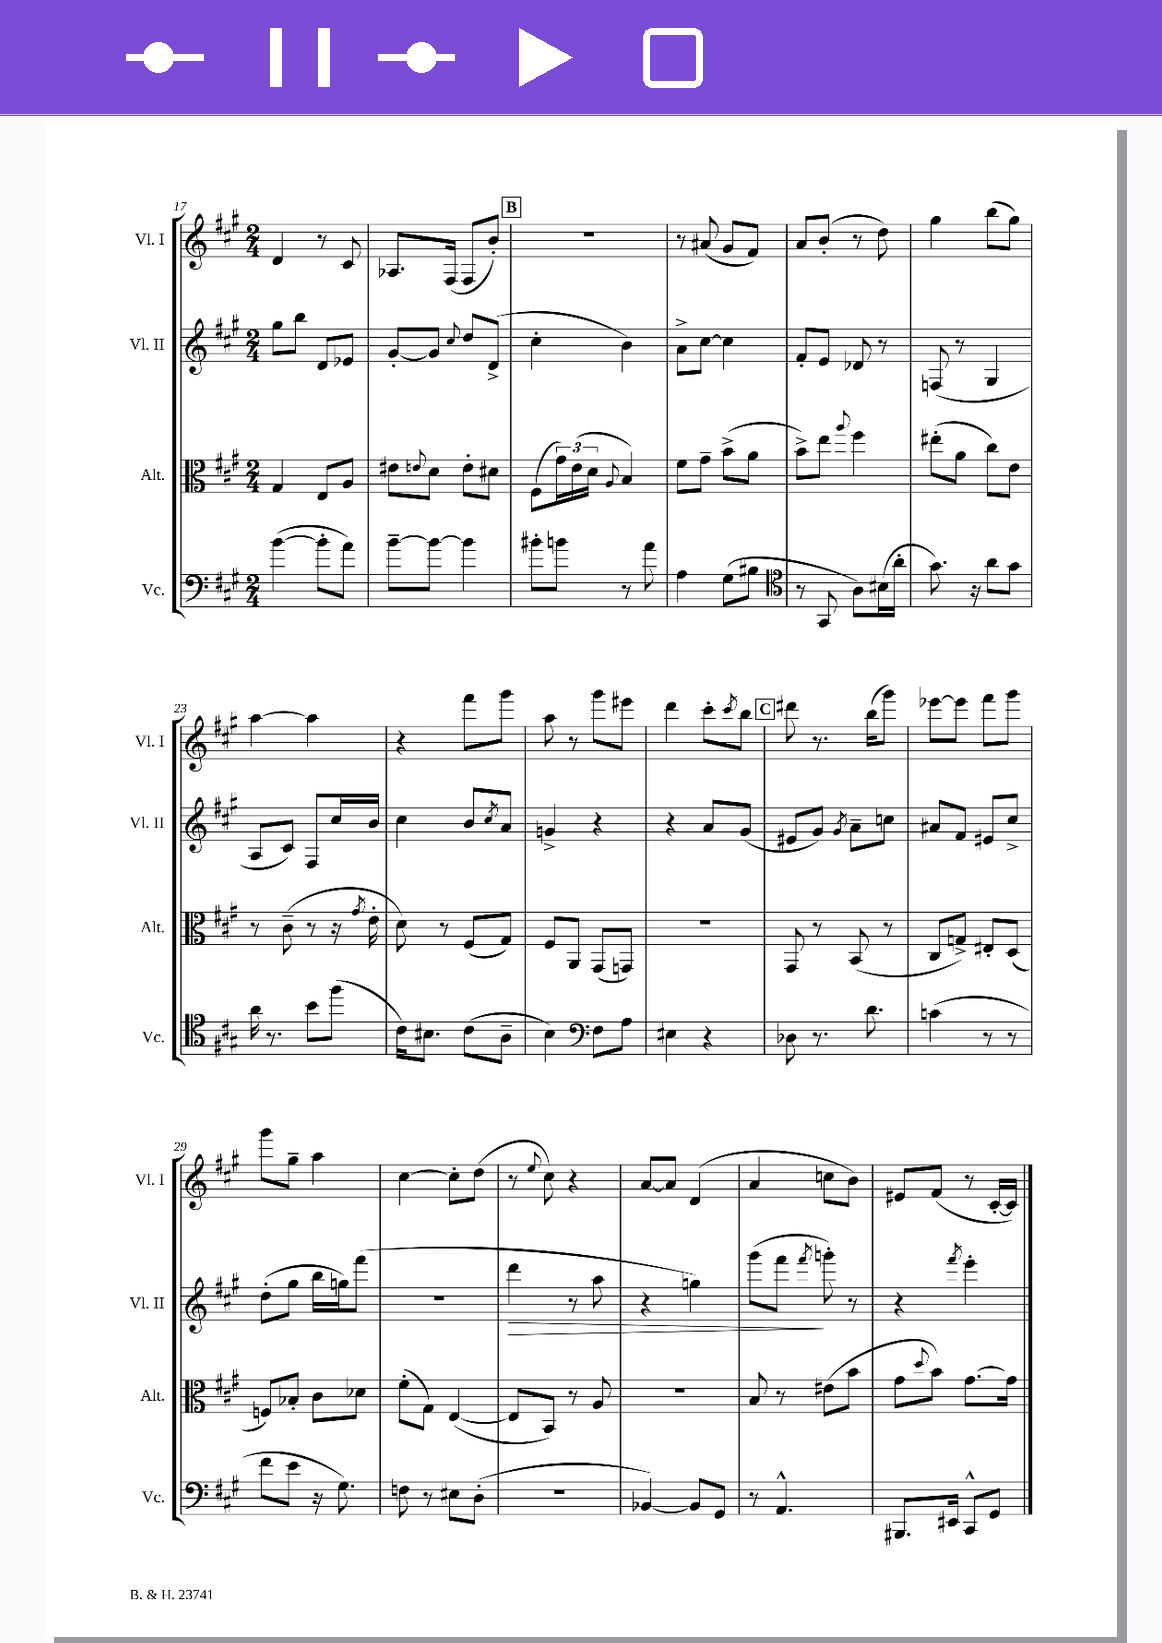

**kern	**kern	**kern	**dynam	**kern
*part4	*part3	*part2	*part2	*part1
*staff4	*staff3	*staff2	*staff2	*staff1
*I"Vc.	*I"Alt.	*I"Vl. II	*	*I"Vl. I
*I'Vc.	*I'Alt.	*I'Vl. II	*	*I'Vl. I
*clefF4	*clefC3	*clefG2	*	*clefG2
*k[f#c#g#]	*k[f#c#g#]	*k[f#c#g#]	*	*k[f#c#g#]
*M2/4	*M2/4	*M2/4	*	*M2/4
=17	=17	=17	=17	=17
([4b\	4G#/	8gg#\L	.	4d/
.	.	8bb\J	.	.
8b'\L]	8E/L	8d/L	.	8r
8a\J)	8A/J	8e-X/J	.	8c#/
=18	=18	=18	=18	=18
[8b~\L	8e#X\L	[8g#'/L	.	8.A-X/L
.	8qqen/	.	.	.
8b\J_	8d\J	8g#/J]	.	.
.	.	.	.	(16F#/Jk
.	.	8qqcc#/	.	.
4b\]	8e'\L	8dd/L	.	8F#/L
.	8d#X\J	(8d^/J	.	8b'/J)
!!LO:REH:place=s1:t=B
=19	=19	=19	=19	=19
8b#X'\L	(8F#\L	4cc#'\	.	2r
8bn\J	24g#\L)	.	.	.
.	(24e\	.	.	.
.	24d\JJ	.	.	.
.	8qqA/	.	.	.
8r	4B/)	4b\)	.	.
8a\	.	.	.	.
=20	=20	=20	=20	=20
4A\	8f#\L	8a^\L	.	8r
.	8g#~\J	[8cc#\J	.	(8a#X/
(8G#\L	(8b^\L	4cc#\]	.	8g#/L
8B#X\J	8a\J	.	.	8f#/J)
=21	=21	=21	=21	=21
*clefC4	*	*	*	*
8r	8b^\L)	8f#'/L	.	8a/L
8GG#/	8ee\J	8e/J	.	(8b'/J
.	8qqaa/	.	.	.
8A\L)	4ff#\	8d-X/	.	8r
(16B#X\L	.	8r	.	8dd\)
16a'\JJ	.	.	.	.
=22	=22	=22	=22	=22
8.g#\)	(8ee#X'\L	(8Fn/	.	4gg#\
.	8a\J	8r	.	.
16r	.	.	.	.
8a\L	8cc#\L)	4G#/	.	(8bb\L
8g#\J	8e\J	.	.	8gg#\J)
!!LO:LB:g=z
=23	=23	=23	=23	=23
16a\	8r	8A/L	.	[4aa\
8.r	.	.	.	.
.	(8c#~\	8c#/J)	.	.
8b\L	8r	8F#/L	.	4aa\]
(8ff#\J	16r	16cc#/L	.	.
.	8qg#/	.	.	.
.	16e'\	16b/JJ	.	.
=24	=24	=24	=24	=24
16c#\KL)	8d\)	4cc#\	.	4r
8.B#X\J	.	.	.	.
.	8r	.	.	.
(8c#\L	(8F#/L	8b/L	.	8fff#\L
.	.	8qcc#/	.	.
8A~\J	8G#/J)	8a/J	.	8ggg#\J
=25	=25	=25	=25	=25
4B\)	8F#/L	4gn^/	.	8aa\
.	8AA/J	.	.	8r
*clefF4	*	*	*	*
8F#\L	(8GG#/L	4r	.	8ggg#\L
8A\J	8GGn/J)	.	.	8eee#X\J
=26	=26	=26	=26	=26
4E#X\	2r	4r	.	4ddd\
4r	.	8a/L	.	8ccc#'\L
.	.	.	.	8qccc#/
.	.	(8g#/J	.	8bb\J
!!LO:REH:place=s1:t=C
=27	=27	=27	=27	=27
8D-X\	8GG#/	8e#X/L	.	8ddd#X\
8.r	8r	8g#/J)	.	8.r
.	.	8qg#/	.	.
.	(8BB/	8a~\L	.	.
8.d\	.	.	.	(16bb\KL
.	8r	8ccn\J	.	8ggg#\J)
=28	=28	=28	=28	=28
(4cn\	8C#/L	8a#X/L	.	[8eee-X\L
.	8Gn^/J)	8f#/J	.	8eee-\J]
8r	8E#X'/L	8e#X/L	.	8fff#\L
8r	(8D/J	8cc#^/J	.	8ggg#\J
!!LO:LB:g=z
=29	=29	=29	=29	=29
8f#\L	8Fn/L)	(8dd'\L	.	8ggg#\L
8e\J	8B-X'/J	8gg#\J	.	8gg#~\J
16r	8c#\L	16bb\LL	.	4aa\
8.G#\)	.	16ggn\J)	.	.
.	8d-X\J	(8fff#\J	.	.
=30	=30	=30	=30	=30
8Fn\	(8f#'\L	2r	.	[4cc#\
8r	8G#\J)	.	.	.
8E#X\L	([4E/	.	.	8cc#'\L]
(8D'\J	.	.	.	(8dd\J
=31	=31	=31	=31	=31
!	!	!	!LO:HP:b	!
2r	8E/L]	4ddd\	>	8r
.	.	.	.	8qqee/
.	8BB/J)	.	.	8cc#\)
.	8r	8r	.	4r
.	8A/	8aa\	.	.
=32	=32	=32	=32	=32
[4BB-X/)	2r	4r	.	[8a/L
.	.	.	.	8a/J]
8BB-/L]	.	4ggn\)	.	(4d/
8GG#/J	.	.	.	.
=33	=33	=33	=33	=33
8r	8B/	(8ggg#\L	.	4a/
4.AA^^/	8r	8fff#\J	.	.
.	.	8qfff#/	.	.
.	(8e#X\L	8gggn'\)	]	8ccn\L
.	8b\J	8r	.	8b\J)
=34	=34	=34	=34	=34
8.BBB#X/L	8g#\L	4r	.	8e#X/L
.	8qqdd/	.	.	.
.	8b\J)	.	.	(8f#/J
16EE#X/Jk	.	.	.	.
.	.	8qfff#/	.	.
8CC#^^/L	[8.g#\L	4eee'\	.	8r
8GG#/J	.	.	.	[16c#'/LL
.	16g#\Jk]	.	.	16c#/JJ])
==	==	==	==	==
*-	*-	*-	*-	*-
